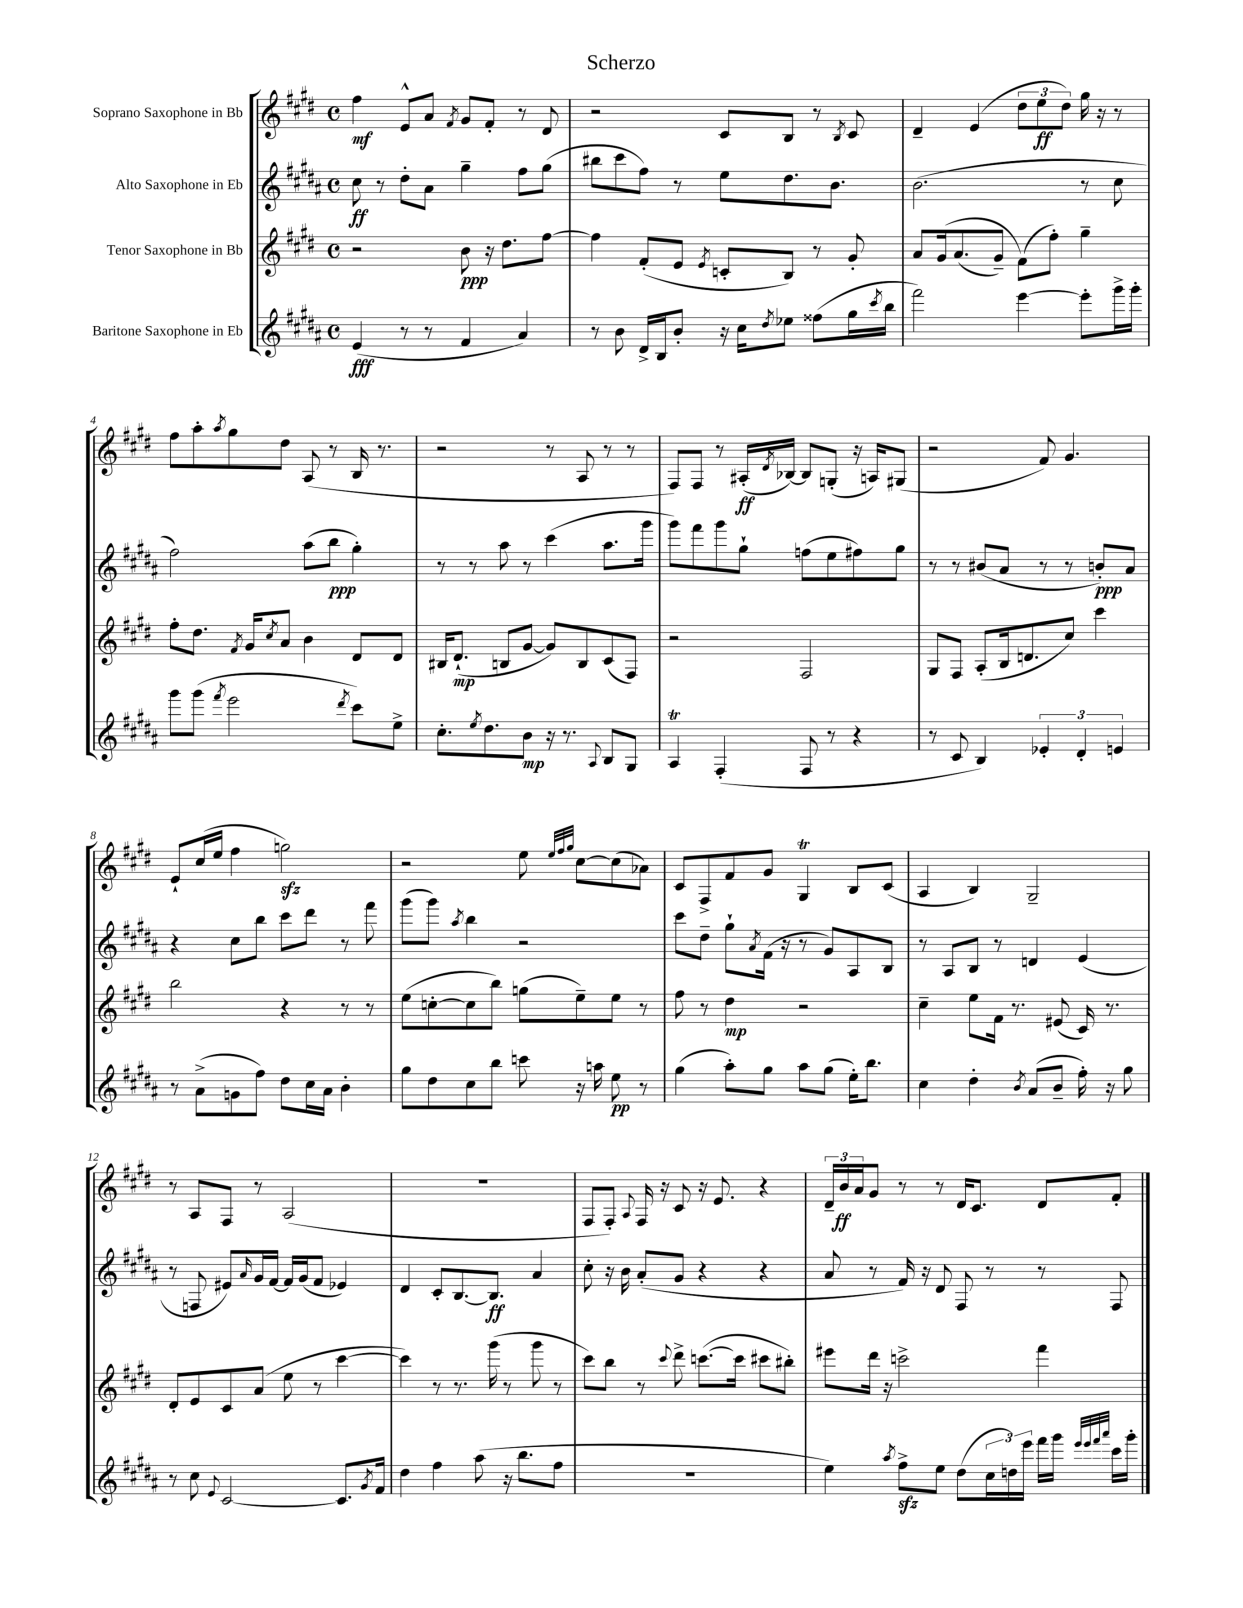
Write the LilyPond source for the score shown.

\header { title = "Scherzo" }
<<
\new StaffGroup <<
\new Staff = "s0" \with { instrumentName = "Soprano Saxophone in Bb" } {
    \clef treble \key e \major \defaultTimeSignature \time 4/4
    fis''4\mf e'8-^ a'8 \acciaccatura { fis'8 } gis'8 fis'8-. r8 dis'8 |
    r2 cis'8 b8 r8 \acciaccatura { b8 } cis'8 |
    dis'4-- e'4( \tuplet 3/2 { dis''8 e''8\ff dis''8) } gis''16 r16 r8 |
    fis''8 a''8-. \acciaccatura { a''8 } gis''8 dis''8 a8( r8 b16 r8. |
    r2 r8 a8 r8 r8 |
    fis8) fis8 r8 ais16-.\ff( \acciaccatura { dis'8 } bes16~) bes8 g8-.( r16 a16) gis8( |
    r2 fis'8) gis'4. |
    e'8-! cis''16( e''16 fis''4 g''2\sfz) |
    r2 e''8 \grace { e''32 fis''32 gis''32 } cis''8~ cis''8( aes'8) |
    cis'8 fis8-> fis'8 gis'8 gis4\trill b8 cis'8( |
    a4 b4) gis2-- |
    r8 a8 fis8 r8 a2( |
    R1 |
    fis8 fis8-.) \appoggiatura { a8 } fis16 r16 cis'8 r16 e'8. r4 |
    \tuplet 3/2 { dis'16-- b'16\ff a'16 } gis'8 r8 r8 dis'16 cis'8. dis'8 fis'8-. \bar "|." |
}
\new Staff = "s1" \with { instrumentName = "Alto Saxophone in Eb" } {
    \clef treble \key b \major \defaultTimeSignature \time 4/4
    cis''8\ff r8 dis''8-. ais'8 gis''4-- fis''8 gis''8( |
    bis''8 cis'''8 fis''8) r8 e''8 dis''8. b'8. |
    b'2.( r8 cis''8 |
    fis''2) ais''8( b''8\ppp gis''4-.) |
    r8 r8 ais''8 r8 cis'''4( ais''8. gis'''16 |
    gis'''8) fis'''8 gis'''8 gis''8-! f''8( e''8 fis''8) gis''8 |
    r8 r8 bis'8( ais'8 r8 r8 b'8-.\ppp) ais'8 |
    r4 cis''8 b''8 cis'''8 dis'''8 r8 fis'''8 |
    gis'''8( gis'''8) \acciaccatura { ais''8 } b''4 r2 |
    cis'''8 dis''8-- gis''8-! \acciaccatura { ais'8 } fis'16( r16 r8 gis'8) ais8 b8 |
    r8 ais8 b8 r8 d'4 e'4( |
    r8 f8 eis'8) \grace { ais'16 } gis'16 fis'16~ fis'16 gis'16( fis'8 ees'4) |
    dis'4 cis'8-. b8.~ b8.\ff ais'4 |
    cis''8-. r16 b'16 ais'8-.( gis'8 r4 r4 |
    ais'8 r8 fis'16) r16 dis'8 fis8 r8 r8 fis8 \bar "|." |
}
\new Staff = "s2" \with { instrumentName = "Tenor Saxophone in Bb" } {
    \clef treble \key e \major \defaultTimeSignature \time 4/4
    r2 b'8\ppp r16 dis''8. fis''8~ |
    fis''4 fis'8-.( e'8 \acciaccatura { e'8 } c'8-. b8) r8 gis'8-. |
    a'8 gis'16\( a'8.( gis'8--) fis'8(\) fis''8-.) gis''4-- |
    fis''8-. dis''8. \acciaccatura { fis'8 } gis'16 \acciaccatura { cis''8 } a'8 b'4 dis'8 dis'8 |
    bis16 dis'8.-!\mp( b8 gis'8~ gis'8) b8 cis'8( fis8) |
    r2 fis2 |
    gis8 fis8 a8-.( b16 d'8. cis''8) cis'''4 |
    b''2 r4 r8 r8 |
    e''8( c''8~-. c''8 b''8) g''8( e''8--) e''8 r8 |
    fis''8 r8 dis''4\mp r2 |
    cis''4-- e''8 fis'16 r8. eis'8( cis'16) r8. |
    dis'8-. e'8 cis'8 a'8( e''8 r8 cis'''4~ |
    cis'''4) r8 r8. gis'''16( r8 gis'''8 r8 |
    cis'''8) b''8 r8 \appoggiatura { cis'''8 } dis'''8-> c'''8.~( c'''16 cis'''8 bis''8-.) |
    eis'''8 dis'''16 r16 c'''2-> fis'''4 \bar "|." |
}
\new Staff = "s3" \with { instrumentName = "Baritone Saxophone in Eb" } {
    \clef treble \key b \major \defaultTimeSignature \time 4/4
    e'4\fff( r8 r8 fis'4 ais'4) |
    r8 b'8 dis'16-> b16 b'8-. r16 cis''16 \acciaccatura { dis''8 } ees''8 fisis''8( gis''16 \acciaccatura { cis'''8 } b''16 |
    fis'''2) e'''4~ e'''8-. gis'''16-> gis'''16-. |
    gis'''8 gis'''8( \acciaccatura { fis'''8 } e'''2 \acciaccatura { dis'''8 } cis'''8) e''8-> |
    cis''8.-. \acciaccatura { e''8 } dis''8. b'8\mp r16 r8. \appoggiatura { ais8 } b8 gis8 |
    ais4\trill fis4-.( fis8 r8 r4 |
    r8 cis'8 b4) \tuplet 3/2 { ees'4-. dis'4-. e'4 } |
    r8 ais'8->( g'8 fis''8) dis''8 cis''16 ais'16 b'4-. |
    gis''8 dis''8 cis''8 b''8 c'''8 r16 a''16 e''8\pp r8 |
    gis''4( ais''8-.) gis''8 ais''8 gis''8( e''16-.) b''8. |
    cis''4 dis''4-. \acciaccatura { b'8 } ais'8( b'8-- fis''16-.) r16 gis''8 |
    r8 cis''8 \appoggiatura { e'8 } cis'2~ cis'8. \acciaccatura { gis'8 } fis'16 |
    dis''4 fis''4 ais''8( r16 b''8. fis''8 |
    R1 |
    e''4) \acciaccatura { ais''8 } fis''8->\sfz e''8 dis''8( \tuplet 3/2 { cis''16 d''16) e'''16 } fis'''16 gis'''16 \grace { e'''32 e'''32 fis'''32 ais'''32 } cis'''16 gis'''16-. \bar "|." |
}
>>
>>
